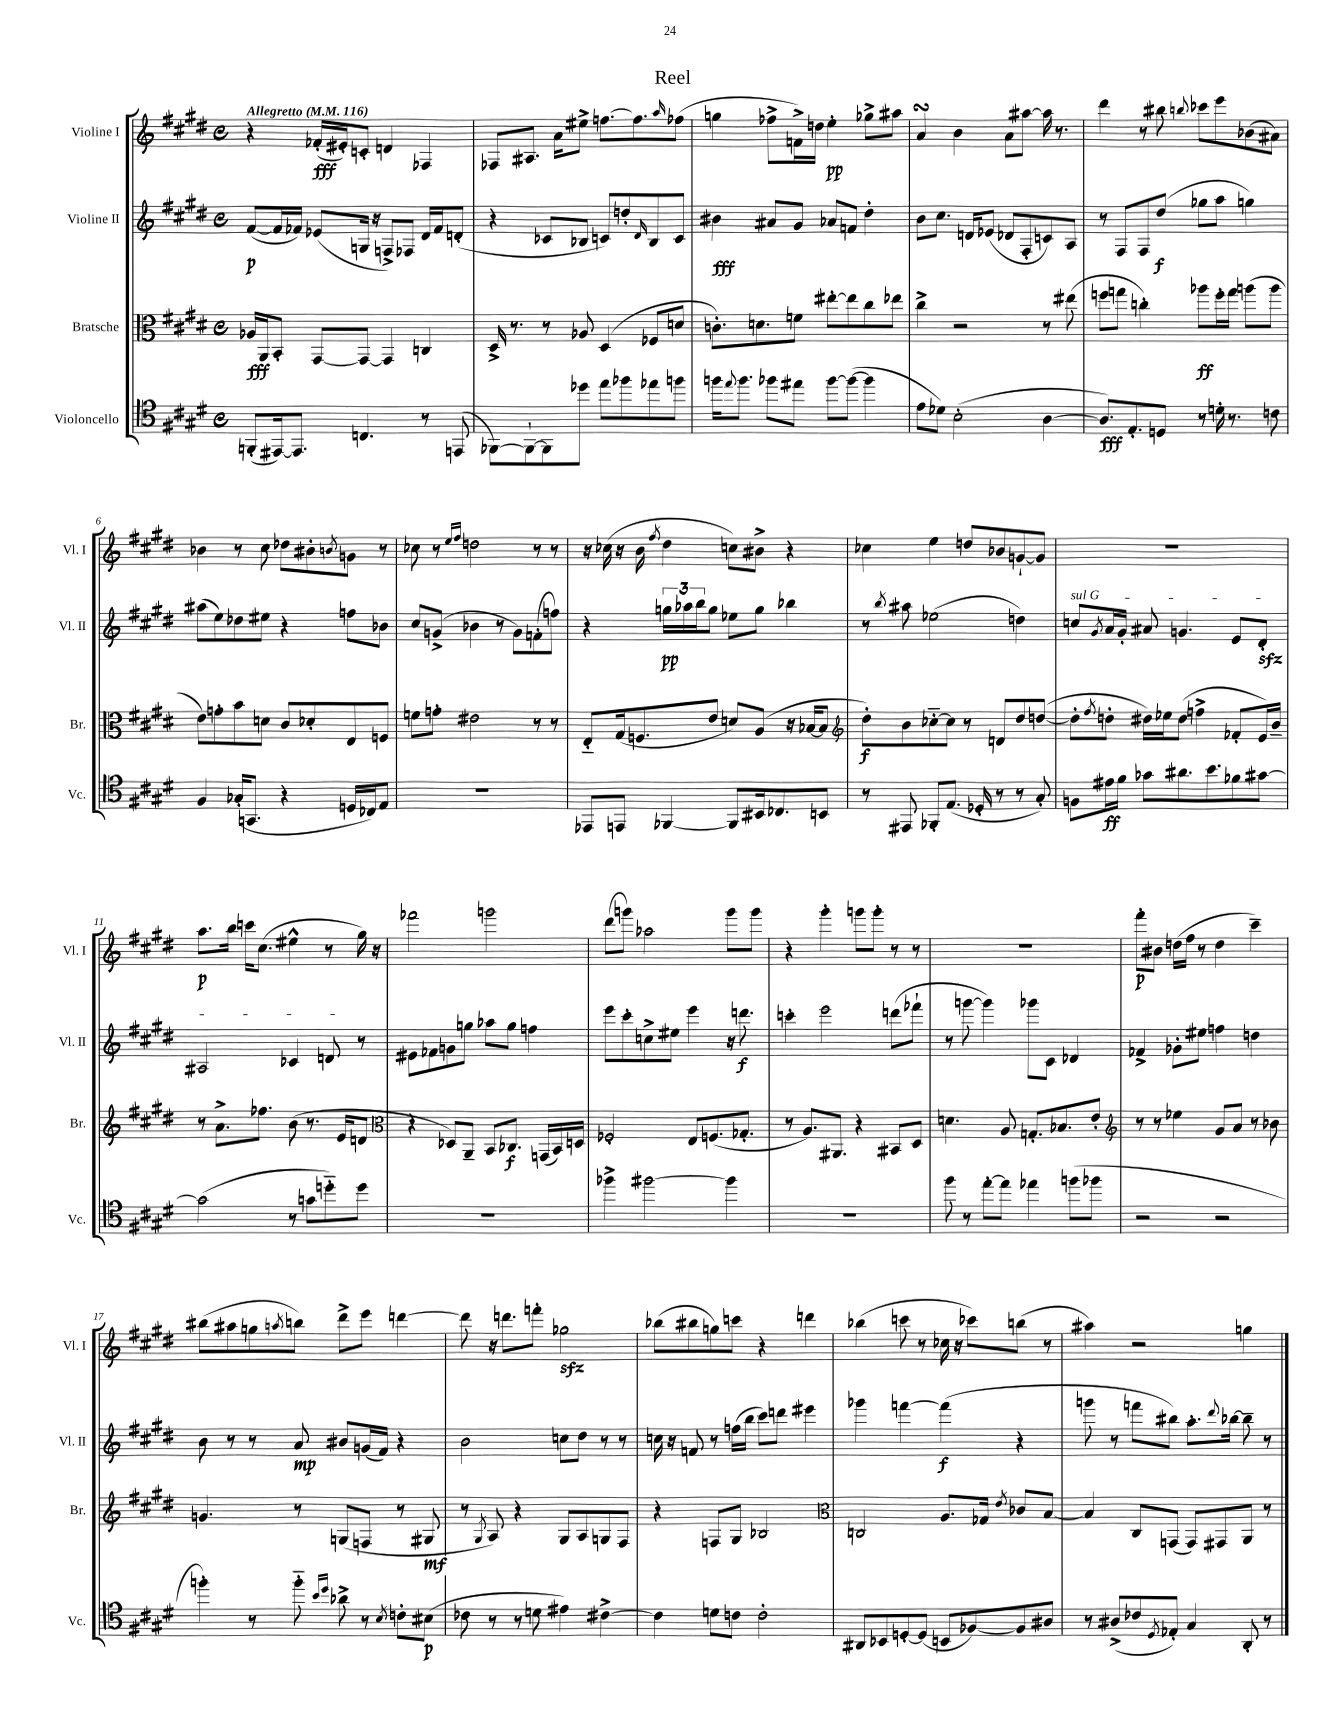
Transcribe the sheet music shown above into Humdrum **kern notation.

**kern	**dynam	**kern	**dynam	**kern	**dynam	**kern	**dynam
*part4	*part4	*part3	*part3	*part2	*part2	*part1	*part1
*staff4	*staff4	*staff3	*staff3	*staff2	*staff2	*staff1	*staff1
*I"Violoncello	*	*I"Bratsche	*	*I"Violine II	*	*I"Violine I	*
*I'Vc.	*	*I'Br.	*	*I'Vl. II	*	*I'Vl. I	*
*clefC4	*	*clefC3	*	*clefG2	*	*clefG2	*
*k[f#c#g#d#]	*	*k[f#c#g#d#]	*	*k[f#c#g#d#]	*	*k[f#c#g#d#]	*
*M4/4	*	*M4/4	*	*M4/4	*	*M4/4	*
*met(c)	*	*met(c)	*	*met(c)	*	*met(c)	*
*MM116	*	*MM116	*	*MM116	*	*MM116	*
=1	=1	=1	=1	=1	=1	=1	=1
!	!	!	!	!	!	!LO:TX:a:B:t=Allegretto	!
(8FFn'/L	.	16A-X/LL	fff	([8f#/L	p	4r	.
.	.	16AA/J	.	.	.	.	.
[16EE#X/k)	.	8BB'/J	.	16f#/L]	.	.	.
8.EE#/J]	.	.	.	16f-X/JJ)	.	.	.
.	.	[8GG#/L	.	(8e-X/L	.	(16f-X'/LL	fff
.	.	.	.	.	.	16e#X'/J)	.
4.Cn/	.	8GG#/J_	.	16Gn/Jk	.	8cn'/J	.
.	.	.	.	16r	.	.	.
.	.	4GG#/]	.	8Fn^/L)	.	4dn/	.
.	.	.	.	8F-X/J	.	.	.
8r	.	4Cn/	.	16d#/LL	.	4F-X/	.
.	.	.	.	16f-/J	.	.	.
(8EEn/	.	.	.	(8dn'/J	.	.	.
=2	=2	=2	=2	=2	=2	=2	=2
[8FF-X\L)	.	16D#^/	.	4r	.	8F-X/L	.
.	.	8.r	.	.	.	.	.
8FF-`\_	.	.	.	.	.	8.A#X/J	.
8FF-\]	.	8r	.	8c-X/L	.	.	.
.	.	.	.	.	.	16a\KL	.
8dd-X\J	.	8A-X/	.	8B-X/J	.	8ee#X^\J	.
8ee\L	.	(4D#/	.	8cn/L)	.	[8.ffn\L	.
8ff-X\	.	.	.	8ddn'/	.	.	.
.	.	.	.	.	.	8.ff\]	.
.	.	.	.	16qqd#/	.	.	.
8ee-X\	.	8F-X/L	.	8B-/	.	.	.
.	.	.	.	.	.	16qqaa/	.
8ffn\J	.	8dn/J	.	8c/J	.	(8ff-X\J	.
=3	=3	=3	=3	=3	=3	=3	=3
16ffn\KL	.	8.cn'\L)	.	4b#X\	fff	4ggn\	.
8qqee/	.	.	.	.	.	.	.
8.ff\J	.	.	.	.	.	.	.
.	.	8.dn\	.	.	.	.	.
8ff-X\L	.	.	.	8a#X/L	.	8ff-X^\L	.
8ee#X\J	.	8fn\J	.	8g#/J	.	16fn^\L)	.
.	.	.	.	.	.	16ddn\JJ	.
[8ff-\L	.	[8ee#X'\L	.	8a-X/L	.	4ee'\	pp
(8ff-\J_	.	8ee#\]	.	8fn/J	.	.	.
4ff-\]	.	8cc#\	.	4dd#'\	.	8gg-X^\L	.
.	.	8ee-X\J	.	.	.	8aa#X\J	.
=4	=4	=4	=4	=4	=4	=4	=4
8e\L	.	4cc#^\	.	8b\L	.	4asSSs/	.
8d-X\J)	.	.	.	8.cc#\J	.	.	.
(2B'\	.	2r	.	.	.	4b\	.
.	.	.	.	16dn/KL	.	.	.
.	.	.	.	(8e-X/J	.	.	.
.	.	.	.	8d-X/L	.	8a\L	.
.	.	.	.	8F#'/	.	[8aa#X\J	.
[4A\	.	8r	.	8cn/)	.	16aa#\]	.
.	.	.	.	.	.	8.r	.
.	.	(8ee#X\	.	8A/J	.	.	.
=5	=5	=5	=5	=5	=5	=5	=5
8.A/L])	fff	8ffn\L	.	8r	.	4ddd#\	.
.	.	8ggn\J	.	8F#/L	.	.	.
8.E'/	.	.	.	.	.	.	.
.	.	4ccn'\)	.	8F#/	.	8r	.
8Dn/J	.	.	.	(8dd#/J	f	8bb#X\	.
.	.	.	.	.	.	8qqbbn/	.
8r	.	8aa-X\L	ff	8gg-X\L	.	8ccc-X\L	.
16dn'\	.	16ff'\L	.	8aa\J	.	8eee\	.
8.r	.	16gg\JJ	.	.	.	.	.
.	.	(8aan\L	.	4ggn\)	.	(8b-X\	.
8cn\	.	8aa\J	.	.	.	8a#X\J)	.
!!LO:LB:g=z
=6	=6	=6	=6	=6	=6	=6	=6
4F#/	.	8e\L)	.	(8aa#X\L	.	4b-X\	.
.	.	8gn'\	.	8ee\)	.	.	.
(16G-X'/KL	.	8b\	.	8dd-X\	.	8r	.
8.GGn/J	.	.	.	.	.	.	.
.	.	8dn\J	.	8ee#X\J	.	8cc#\	.
4r	.	8c#/L	.	4r	.	8dd-X\L	.
.	.	8d-X'/	.	.	.	8b#X'\	.
.	.	.	.	.	.	8qbn/	.
16Dn/LL	.	8E/	.	8ffn\L	.	8gn\J	.
16C-X/J)	.	.	.	.	.	.	.
8E/J	.	8Fn/J	.	8b-X\J	.	8r	.
=7	=7	=7	=7	=7	=7	=7	=7
1r	.	8fn\L	.	8cc#/L	.	8cc-X\	.
.	.	8gn'\J	.	(8gn^/J	.	8r	.
.	.	.	.	.	.	16qqee/LL	.
.	.	.	.	.	.	16qqff#/JJ	.
.	.	2e#X\	.	4b-X\	.	2ddn\	.
.	.	.	.	8r	.	.	.
.	.	.	.	8g\L)	.	.	.
.	.	8r	.	(8fn'\	.	8r	.
.	.	8r	.	8ffn\J)	.	8r	.
=8	=8	=8	=8	=8	=8	=8	=8
8EE-X/L	.	8E/L	.	4r	.	16r	.
.	.	.	.	.	.	(16cc-X\	.
8EEn/J	.	(16G#/k	.	.	.	16r	.
.	.	8.Fn/	.	.	.	16b\	.
.	.	.	.	.	.	8qff#/	.
[4FF-X/	.	.	.	24ggn\LL	pp	4dd#\	.
.	.	.	.	24aa-X\	.	.	.
.	.	.	.	24bb\J	.	.	.
.	.	8e/J	.	8gg\J	.	.	.
8FF-/L]	.	8dn/L)	.	8ee-X\L	.	8ccn\L)	.
16BB#X/k	.	(8A/J	.	8gg\J	.	8b#X^\J	.
8.C-X/	.	.	.	.	.	.	.
.	.	16r	.	4bb-X\	.	4r	.
.	.	[16B-X/KL	.	.	.	.	.
8BBn/J	.	8B-/J]	.	.	.	.	.
=9	=9	=9	=9	=9	=9	=9	=9
*	*	*clefG2	*	*	*	*	*
8r	.	8dd#'\L)	f	8r	.	4cc-X\	.
.	.	.	.	8qbb/	.	.	.
8EE#X/	.	8b\	.	8aa#X\	.	.	.
8FF-X'/L	.	[8cc-X\	.	(2ee-X\	.	4ee\	.
(8.E/J	.	8cc-\J]	.	.	.	.	.
.	.	8r	.	.	.	8ddn/L	.
16D-X'/	.	.	.	.	.	.	.
8r	.	8dn/L	.	.	.	8b-X/	.
8r	.	8dd#/	.	4ddn\)	.	[8gn`/	.
8G#'/)	.	([8ddn/J	.	.	.	8g/J]	.
=10	=10	=10	=10	=10	=10	=10	=10
!	!	!	!	!LO:TX:a:i:t=sul G	!	!	!
8Fn\L	.	8dd'\L]	.	8ccn/L	.	1r	.
.	.	8qff#/	.	8qg#/	.	.	.
16e#X\L	ff	8ddn'\J	.	16a/L	.	.	.
16f#\JJ	.	.	.	16g#'/JJ	.	.	.
8g-X\L	.	16dd#X\LL)	.	8a#X/	.	.	.
.	.	16ee-X\J	.	.	.	.	.
8.a#X\	.	(8dd#\J	.	4.gn/	.	.	.
.	.	4ffn^\	.	.	.	.	.
8.b\	.	.	.	.	.	.	.
8f-X\	.	8f-X'/L	.	8e/L	.	.	.
[8g#X\J	.	16e/L)	.	8d#zz'/J	.	.	.
.	.	16b~/JJ	.	.	.	.	.
!!LO:LB:g=z
=11	=11	=11	=11	=11	=11	=11	=11
(2g#\]	.	8r	.	2A#X/	.	8.aa\L	p
.	.	8.a^\L	.	.	.	.	.
.	.	.	.	.	.	16bb\Jk	.
.	.	.	.	.	.	16cccn\KL	.
.	.	8.ff-X\J	.	.	.	(8.cc#\J	.
8r	.	(8b\	.	4c-X/	.	4ee#X^^\	.
8gn\L	.	8.r	.	.	.	.	.
8ddn\)	.	.	.	8dn/	.	8r	.
.	.	16e/KL	.	.	.	.	.
8dd\J	.	8dn/J	.	8r	.	16gg#\)	.
.	.	.	.	.	.	16r	.
=12	=12	=12	=12	=12	=12	=12	=12
*	*	*clefC3	*	*	*	*	*
1r	.	4r	.	8e#X\L	.	2fff-X\	.
.	.	.	.	8f-X\	.	.	.
.	.	8D-X/L)	.	8gn\	.	.	.
.	.	8AA~/J	.	8ggn\J	.	.	.
.	.	8BB/L	.	8aa-X\L	.	2gggn\	.
.	.	8.C-X/J	f	8gg\J	.	.	.
.	.	.	.	4ffn\	.	.	.
.	.	(16GGn/LL	.	.	.	.	.
.	.	16BB/)	.	.	.	.	.
.	.	16Dn/JJ	.	.	.	.	.
=13	=13	=13	=13	=13	=13	=13	=13
4ff-X^\	.	2F-X'/	.	8eee\L	.	(8ddd#\L	.
.	.	.	.	8ccc#'\	.	8gggn\J)	.
[2ff#X\	.	.	.	8ccn^\	.	2aa-X\	.
.	.	.	.	8ee#X\J	.	.	.
.	.	8E/L	.	4eee\	.	.	.
.	.	(8.Fn/	.	.	.	.	.
4ff#\]	.	.	.	16r	.	8ggg\L	.
.	.	8.G-X'/J	.	8.dddn\	f	.	.
.	.	.	.	.	.	8ggg\J	.
=14	=14	=14	=14	=14	=14	=14	=14
1r	.	8r	.	4cccn'\	.	4r	.
.	.	8.A/L)	.	.	.	.	.
.	.	.	.	2eee\	.	4ggg#'\	.
.	.	8.AA#X/J	.	.	.	.	.
.	.	4r	.	.	.	8gggn\L	.
.	.	.	.	.	.	8ggg'\J	.
.	.	8BB#X/L	.	(8dddn\L	.	8r	.
.	.	8D#/J	.	8fff-X`\J	.	8r	.
=15	=15	=15	=15	=15	=15	=15	=15
8ff#\	.	4.dn\	.	8r	.	1r	.
8r	.	.	.	[8gggn\	.	.	.
[8ee'\L	.	.	.	4ggg\])	.	.	.
8ee\J]	.	8A/	.	.	.	.	.
4ee-X\	.	8.Gn'/L	.	8ggg-X\L	.	.	.
.	.	.	.	8c#\J	.	.	.
.	.	8.B-X/	.	.	.	.	.
(8ffn\L	.	.	.	4d-X/	.	.	.
8ff-X\J	.	8e'/J	.	.	.	.	.
=16	=16	=16	=16	=16	=16	=16	=16
*	*	*clefG2	*	*	*	*	*
2r	.	8r	.	4f-X^/	.	8fff#'\L	p
.	.	8r	.	.	.	8b#X\J	.
.	.	4ee-X\	.	8g-X'\L	.	(16ddn\LL	.
.	.	.	.	.	.	16ff#\JJ	.
.	.	.	.	8ee#X\J	.	8r	.
2r	.	8g#/L	.	4ffn\	.	4dd\	.
.	.	8a/J	.	.	.	.	.
.	.	8r	.	4ddn\	.	4ccc#~\)	.
.	.	8b-X\	.	.	.	.	.
!!LO:LB:g=z
=17	=17	=17	=17	=17	=17	=17	=17
4ffn'\)	.	4.gn/	.	8b\	.	(8bb#X\L	.
.	.	.	.	8r	.	8aa#X\	.
8r	.	.	.	8r	.	8ggn\	.
.	.	.	.	.	.	8qaan/	.
8ff\	.	8r	.	8a/	mp	8bbn\J)	.
16qqb/LL	.	.	.	.	.	.	.
16qqdd#/JJ	.	.	.	.	.	.	.
8a-X^\	.	(8Gn/L	.	8b#X/L	.	8ddd#^\L	.
8r	.	8Fn/J	.	(16gn/L	.	8eee\J	.
.	.	.	.	16f#/JJ)	.	.	.
8qB/	.	.	.	.	.	.	.
8cn'\L	.	8r	.	4r	.	[4dddn\	.
(8B#X\J	p	8G#X/	mf	.	.	.	.
=18	=18	=18	=18	=18	=18	=18	=18
8c-X\	.	8r	.	2b\	.	8ddd\]	.
.	.	8qG#/	.	.	.	.	.
8r	.	8A/)	.	.	.	16r	.
.	.	.	.	.	.	8.dddn\L	.
8r	.	4r	.	.	.	.	.
8dn\	.	.	.	.	.	8fffn'\J	.
4e#X\)	.	8G#/L	.	8ccn\L	.	2gg-Xzz\	.
.	.	8A/	.	8dd#\J	.	.	.
[4c#X^\	.	8Gn/	.	8r	.	.	.
.	.	8F#/J	.	8r	.	.	.
=19	=19	=19	=19	=19	=19	=19	=19
4c#\]	.	4r	.	16ccn\	.	(8bb-X\L	.
.	.	.	.	16r	.	.	.
.	.	.	.	8fn/	.	8bb#X\	.
8dn\L	.	8Fn/L	.	8r	.	8ggn\)	.
8cn\J	.	8G#/J	.	(16ffn\LL	.	8cccn\J	.
.	.	.	.	16bb\JJ	.	.	.
2c'\	.	2B-X/	.	8ccc#\L)	.	4r	.
.	.	.	.	8dddn\J	.	.	.
.	.	.	.	4eee#X\	.	4dddn\	.
=20	=20	=20	=20	=20	=20	=20	=20
*	*	*clefC3	*	*	*	*	*
8AA#X/L	.	2Cn/	.	4ggg-X\	.	(4bb-X\	.
8BB-X/	.	.	.	.	.	.	.
[8Dn'/	.	.	.	[4fffn\	.	8cccn\	.
(8D/J]	.	.	.	.	.	8r	.
8BBn/L	.	8.A/L	.	(4fff\]	f	16cc-X\	.
.	.	.	.	.	.	16r	.
[8F-X/)	.	.	.	.	.	8ccc-X\L)	.
.	.	16G-X/Jk	.	.	.	.	.
.	.	8qe/	.	.	.	.	.
8F-/]	.	8c-X/L	.	4r	.	(8bbn\J	.
8A#X/J	.	[8B/J	.	.	.	8r	.
=21	=21	=21	=21	=21	=21	=21	=21
8r	.	4B/]	.	8gggn\	.	4aa#X\)	.
(8A#X^/L	.	.	.	8r	.	.	.
8c-X/	.	8C#/L	.	8fffn\L	.	2r	.
8qD#/	.	.	.	.	.	.	.
8E-X'/J)	.	(8GGn/J	.	8bb#X\J)	.	.	.
4G#/	.	8GG/L)	.	8.aa'\L	.	.	.
.	.	8GG#X/	.	.	.	.	.
.	.	.	.	8qqddd#/	.	.	.
.	.	.	.	[16bb-X\Jk	.	.	.
8AA'/	.	8AA/J	.	8bb-~\]	.	4ggn\	.
8r	.	8r	.	8r	.	.	.
==	==	==	==	==	==	==	==
*-	*-	*-	*-	*-	*-	*-	*-
